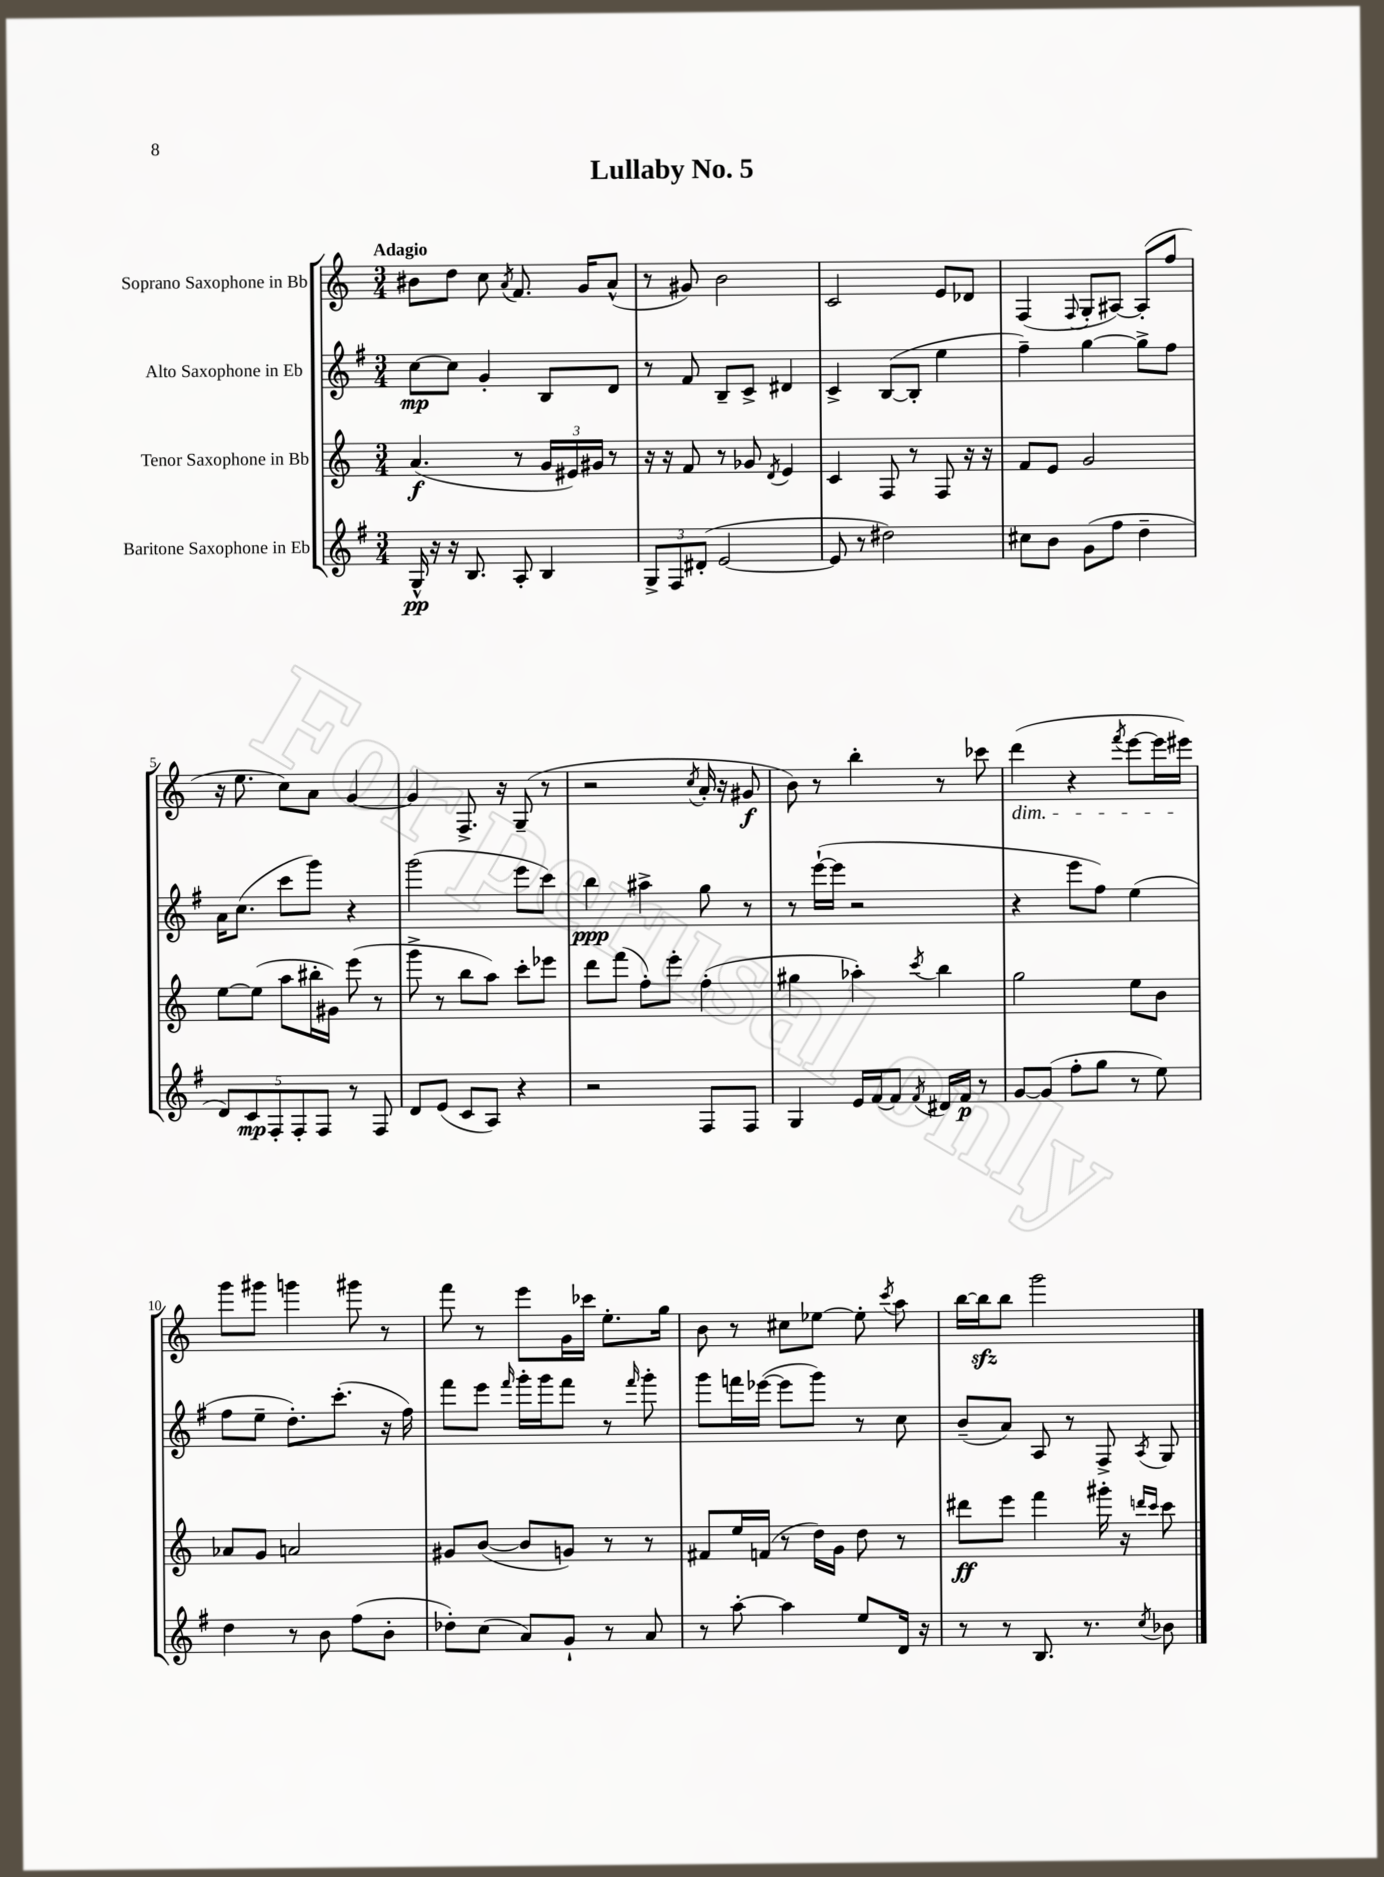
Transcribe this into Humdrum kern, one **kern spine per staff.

**kern	**kern	**kern	**kern
*staff4	*staff3	*staff2	*staff1
*clefG2	*clefG2	*clefG2	*clefG2
*k[f#]	*k[]	*k[f#]	*k[]
*M3/4	*M3/4	*M3/4	*M3/4
16G^^	(4.a	[8cc	8b#
16r	.	.	.
16r	.	8cc]	8dd
8.B	.	.	.
.	.	4g'	8cc
.	.	.	8qa
8A'	8r	.	8.f
4B	24g	8B	.
.	24e#)	.	.
.	.	.	16g
.	24g#	.	.
.	8r	8d	(8a^^
=	=	=	=
12G^	16r	8r	8r
.	16r	.	.
12F#	.	.	.
.	8f	8f#	8g#)
(12d#'	.	.	.
[2e	8r	8B~	2b
.	8g-	8c^	.
.	8qd	.	.
.	4e	4d#	.
=	=	=	=
8e]	4c	4c^	2c
8r	.	.	.
2dd#)	8F	([8B	.
.	8r	8B']	.
.	8F	4ee	8e
.	16r	.	8d-
.	16r	.	.
=	=	=	=
8cc#	8f	4ff#~)	(4F
8b	8e	.	.
.	.	.	8qqF
(8g	2g	[4gg	8G'
8ff#	.	.	[8A#)
4dd~	.	8gg^]	(8A#']
.	.	8ff#	8ff
=	=	=	=
10d)	[8ee	16a	16r
.	.	(8.cc	8.ee
10c	.	.	.
.	(8ee]	.	.
10F#'	.	.	.
.	8aa	8ccc	8cc)
10F#'	.	.	.
.	16bb#'	8ggg)	8a
10F#	.	.	.
.	16g#)	.	.
8r	(8eee	4r	[4g
8F#	8r	.	.
=	=	=	=
8d	8ggg^	(2ggg	4g]
(8e	8r	.	.
8c	8bb	.	8.F^
8A)	8aa)	.	.
.	.	.	16r
4r	8ccc'	8eee	(8G~
.	8eee-	8ccc)	8r
=	=	=	=
2r	8ddd	4bb	2r
.	(8fff	.	.
.	8ff')	4aa#^	.
.	8eee'	.	.
.	.	.	8qcc
8F#	(4ff'	8gg	16a'
.	.	.	16r
8F#	.	8r	8g#
=	=	=	=
4G	4gg#	8r	8b)
.	.	([16eee`	8r
.	.	16eee]	.
16e	4aa-')	2r	4bb'
[16f#	.	.	.
8f#]	.	.	.
8qf#	8qccc	.	.
16d#	4bb	.	8r
16f#	.	.	.
8r	.	.	8ccc-
=	=	=	=
[8g	2gg	4r	(4ddd
(8g]	.	.	.
8ff#'	.	8eee	4r
8gg	.	8ff#)	.
.	.	.	8qfff
8r	8ee	(4ee	[8eee
8ee)	8b	.	16eee]
.	.	.	16eee#)
=	=	=	=
4dd	8a-	8ff#	8ggg
.	8g	8ee~	8ggg#
8r	2a	8.dd')	4ggg
8b	.	.	.
.	.	(8.ccc'	.
(8ff#	.	.	8ggg#
8b'	.	16r	8r
.	.	16ff#)	.
=	=	=	=
8dd-')	8g#	8fff#	8fff
(8cc	([8b	8eee	8r
.	.	16qqfff#	.
8a)	8b]	16ggg'	8eee
.	.	16ggg	.
8g`	8g)	8fff#	16g
.	.	.	16ccc-
8r	8r	8r	8.ee'
.	.	16qqfff#	.
8a	8r	8ggg'	.
.	.	.	16gg
=	=	=	=
8r	8f#	8ggg	8b
[8aa'	16ee	16fff	8r
.	(16f	([16eee-	.
4aa]	8r	8eee-]	8cc#
.	16dd)	8ggg)	[8ee-
.	16g	.	.
8ee	8dd	8r	8ee-']
.	.	.	8qccc
16d	8r	8cc	8aa
16r	.	.	.
=	=	=	=
8r	8ddd#	(8b~	[16bb
.	.	.	16bb]
8r	8eee	8a)	8bb
8.B	4fff	8A	2ggg
.	.	8r	.
8.r	.	.	.
.	16ggg#'	8F#^	.
.	16r	.	.
.	16qqddd	.	.
8qcc	16qqccc	8qA	.
8b-	8ccc	8G	.
==	==	==	==
*-	*-	*-	*-
